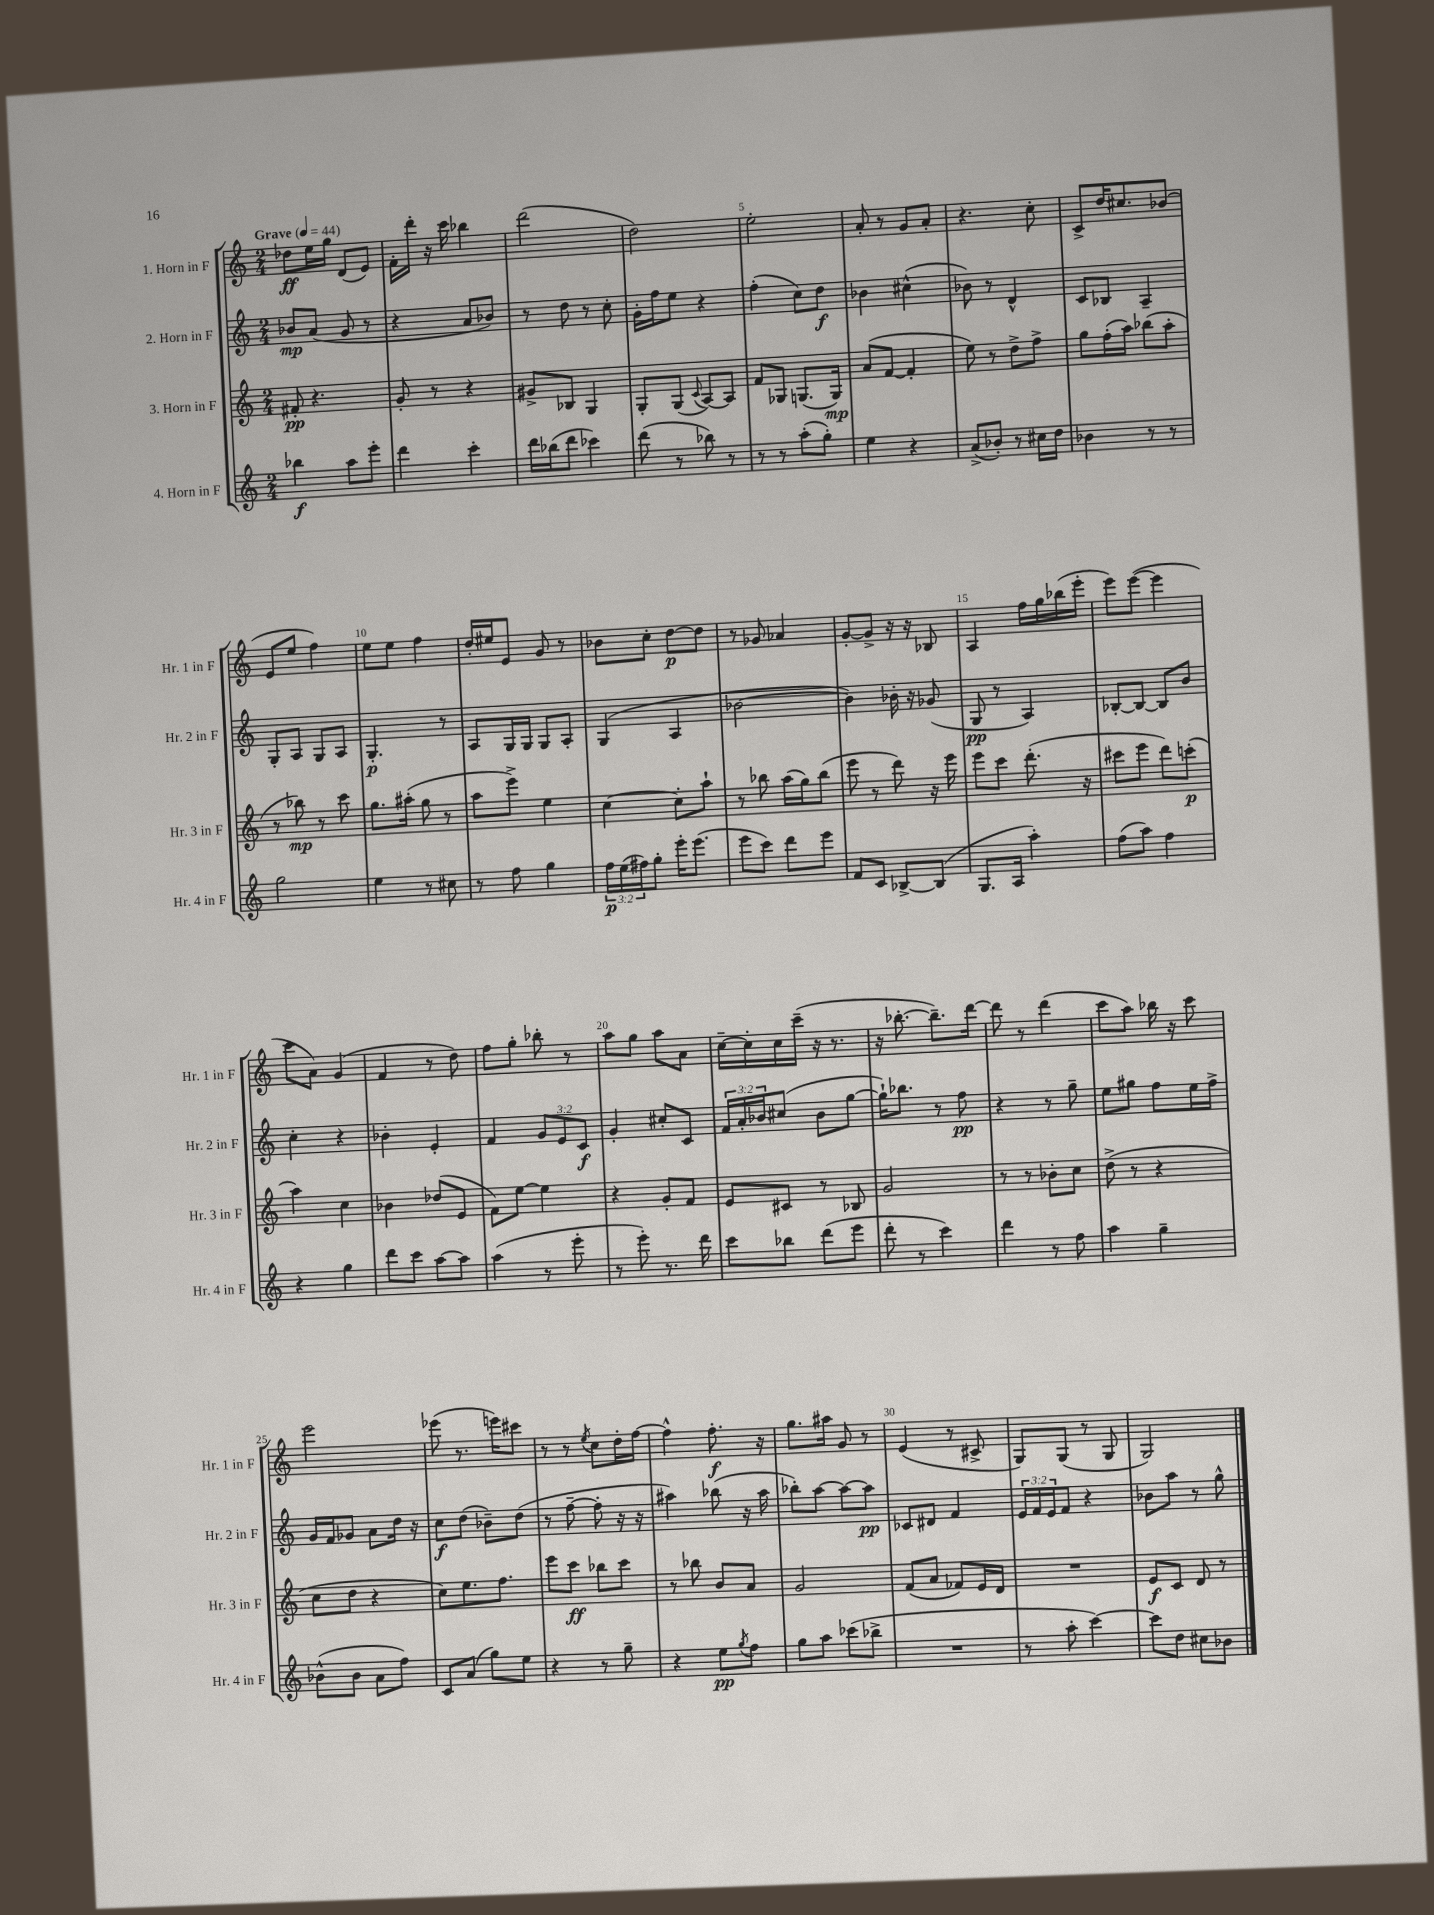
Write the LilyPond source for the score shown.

<<
\new StaffGroup <<
\new Staff = "s0" \with { instrumentName = "1. Horn in F" shortInstrumentName = "Hr. 1 in F" } {
    \clef treble \key c \major \numericTimeSignature \time 2/4 \tempo "Grave" 4 = 44
    des''8\ff e''16 g''16 d'8( e'8) |
    f'16-. d'''16-. r16 c'''16 bes''4 |
    d'''2( |
    d''2) |
    e''2-. |
    a'8-. r8 g'8 a'8-. |
    r4. c''8-. |
    c'8-> d''16 cis''8. bes'8( |
    e'8 e''8 f''4) |
    e''8 e''8 f''4 |
    d''16-. eis''16 e'8 g'8 r8 |
    bes'8 c''8-. d''8~\p d''8 |
    r8 ges'8 aes'4 |
    g'8~-. g'8-> r16 r16 bes8 |
    a4 f''16 g''16 bes''16( e'''16-. |
    e'''8) e'''8~( e'''4 |
    c'''8 a'8) g'4( |
    f'4 r8 d''8) |
    f''8 g''8-. bes''8-. r8 |
    a''8 g''8 a''8 a'8 |
    c''16~-- c''16-. c''16 c'''16--( r16 r8. |
    r16 bes''8.~-. bes''8.--) d'''16~ |
    d'''8 r8 d'''4( |
    c'''8 a''8) bes''16 r16 c'''8 |
    e'''2 |
    ees'''8( r8. e'''16) cis'''8 |
    r8 r8 \acciaccatura { e''8 } c''8 d''16-. f''16~ |
    f''4-^ f''8.-.\f r16 |
    g''8. ais''16 g'8 r8 |
    e'4( r8 cis'8-> |
    g8) g8( r8 g8 |
    g2) \bar "|." |
}
\new Staff = "s1" \with { instrumentName = "2. Horn in F" shortInstrumentName = "Hr. 2 in F" } {
    \clef treble \key c \major \numericTimeSignature \time 2/4 \override Staff.TupletNumber.text = #tuplet-number::calc-fraction-text
    bes'8\mp a'8( g'8 r8 |
    r4 a'8 bes'8) |
    r8 d''8 r8 c''8-. |
    g'16-. f''16 e''8 r4 |
    f''4-.( c''8) d''8\f |
    bes'4 cis''4-^( |
    bes'8) r8 d'4-^ |
    c'8 bes8 a4-- |
    g8-. a8 g8 a8 |
    g4.-.\p r8 |
    a8 g16 g16 g8 a8-. |
    g4( a4 |
    bes'2~ |
    bes'4) bes'16-. r16 ges'8( |
    g8\pp r8 a4) |
    bes8~-. bes8~ bes8 b'8 |
    c''4-. r4 |
    bes'4-. e'4-. |
    f'4 \tuplet 3/2 { g'8 e'8 c'8\f } |
    g'4-. cis''8-. c'8 |
    \tuplet 3/2 { f'16 a'16-. bes'16 } cis''8( bes'8 g''8~ |
    g''16-!) bes''8. r8 f''8\pp |
    r4 r8 g''8-- |
    e''8 gis''8 f''8 e''16 f''16-> |
    g'16 f'16 ges'8 a'8 d''16 r16 |
    c''8\f d''8( bes'8--) d''8( |
    r8 f''8~-- f''8-. r16 r16 |
    ais''4) bes''8( r16 ais''16 |
    bes''8-.) a''8~ a''8~ a''8\pp |
    ces'8 dis'8 f'4 |
    \tuplet 3/2 { e'16 f'16 e'16 } f'8 r4 |
    bes'8 a''8 r8 g''8-^ \bar "|." |
}
\new Staff = "s2" \with { instrumentName = "3. Horn in F" shortInstrumentName = "Hr. 3 in F" } {
    \clef treble \key c \major \numericTimeSignature \time 2/4
    fis'8-.\pp r4. |
    g'8-. r8 r4 |
    gis'8-> bes8 g4 |
    g8-. g8( \appoggiatura { c'8 } a8~) a8 |
    f'8 ges8 g8.( g16\mp) |
    a'8( f'8~ f'4-. |
    e''8) r8 d''8-> f''8-> |
    g''8 f''16-.( a''16) bes''8( a''8-. |
    r8 bes''8\mp) r8 c'''8 |
    g''8. ais''16-.( g''8 r8 |
    a''8 e'''8->) e''4 |
    c''4~ c''8-. a''8-! |
    r8 bes''8 a''16( g''16) bes''8( |
    e'''8 r8 d'''8) r16 e'''16 |
    e'''8 c'''8 d'''8.-.( r16 |
    cis'''8 e'''8 d'''8) c'''8-.\p( |
    a''4) c''4 |
    bes'4 des''8( e'8 |
    f'8) e''8~ e''4 |
    r4 g'8-. f'8 |
    e'8 cis'8 r8 bes8 |
    g'2 |
    r8 r8 bes'8-. c''8 |
    d''8->( r8 r4 |
    c''8 d''8 r4 |
    c''8) e''8. f''8. |
    e'''8 c'''8\ff bes''8 c'''8 |
    r8 bes''8 b'8 a'8 |
    g'2 |
    f'8( a'8 fes'8) e'16 d'16 |
    R2 |
    e'8\f c'8 d'8 r8 \bar "|." |
}
\new Staff = "s3" \with { instrumentName = "4. Horn in F" shortInstrumentName = "Hr. 4 in F" } {
    \clef treble \key c \major \numericTimeSignature \time 2/4 \override Staff.TupletNumber.text = #tuplet-number::calc-fraction-text
    bes''4\f a''8 e'''8-. |
    d'''4 c'''4-. |
    d'''16 bes''16( d'''8 ces'''4) |
    d'''8( r8 bes''8) r8 |
    r8 r8 a''8-.( g''8-.) |
    e''4 r4 |
    a'8->( bes'8-.) r8 cis''16 d''16 |
    bes'4 r8 r8 |
    g''2 |
    e''4 r8 cis''8 |
    r8 f''8 g''4 |
    \tuplet 3/2 { f''16\p e''16( fis''16) } g''8-. e'''16-. e'''8.( |
    e'''8 c'''8) d'''8 e'''8 |
    f'8 c'8 bes8~-> bes8( |
    g8. a16 a''4-.) |
    f''8( a''8) f''4 |
    r4 g''4 |
    d'''8 c'''8 a''8~ a''8 |
    a''4( r8 e'''8-. |
    r8 e'''8-.) r8. d'''16 |
    c'''8 bes''8 d'''8( e'''8 |
    d'''8-. r8 c'''4) |
    d'''4 r8 f''8 |
    a''4 g''4-- |
    bes'8-^( bes'8 a'8 f''8) |
    c'8 a'8( g''8) e''8 |
    r4 r8 g''8-- |
    r4 e''8\pp \acciaccatura { g''8 } f''8 |
    g''8 a''8 ces'''8( bes''8-> |
    R2 |
    r8 a''8-. c'''4~) |
    c'''8 d''8 cis''8 bes'8 \bar "|." |
}
>>
>>
\layout { \context { \Score \override BarNumber.break-visibility = ##(#f #t #t) barNumberVisibility = #(every-nth-bar-number-visible 5) } }
